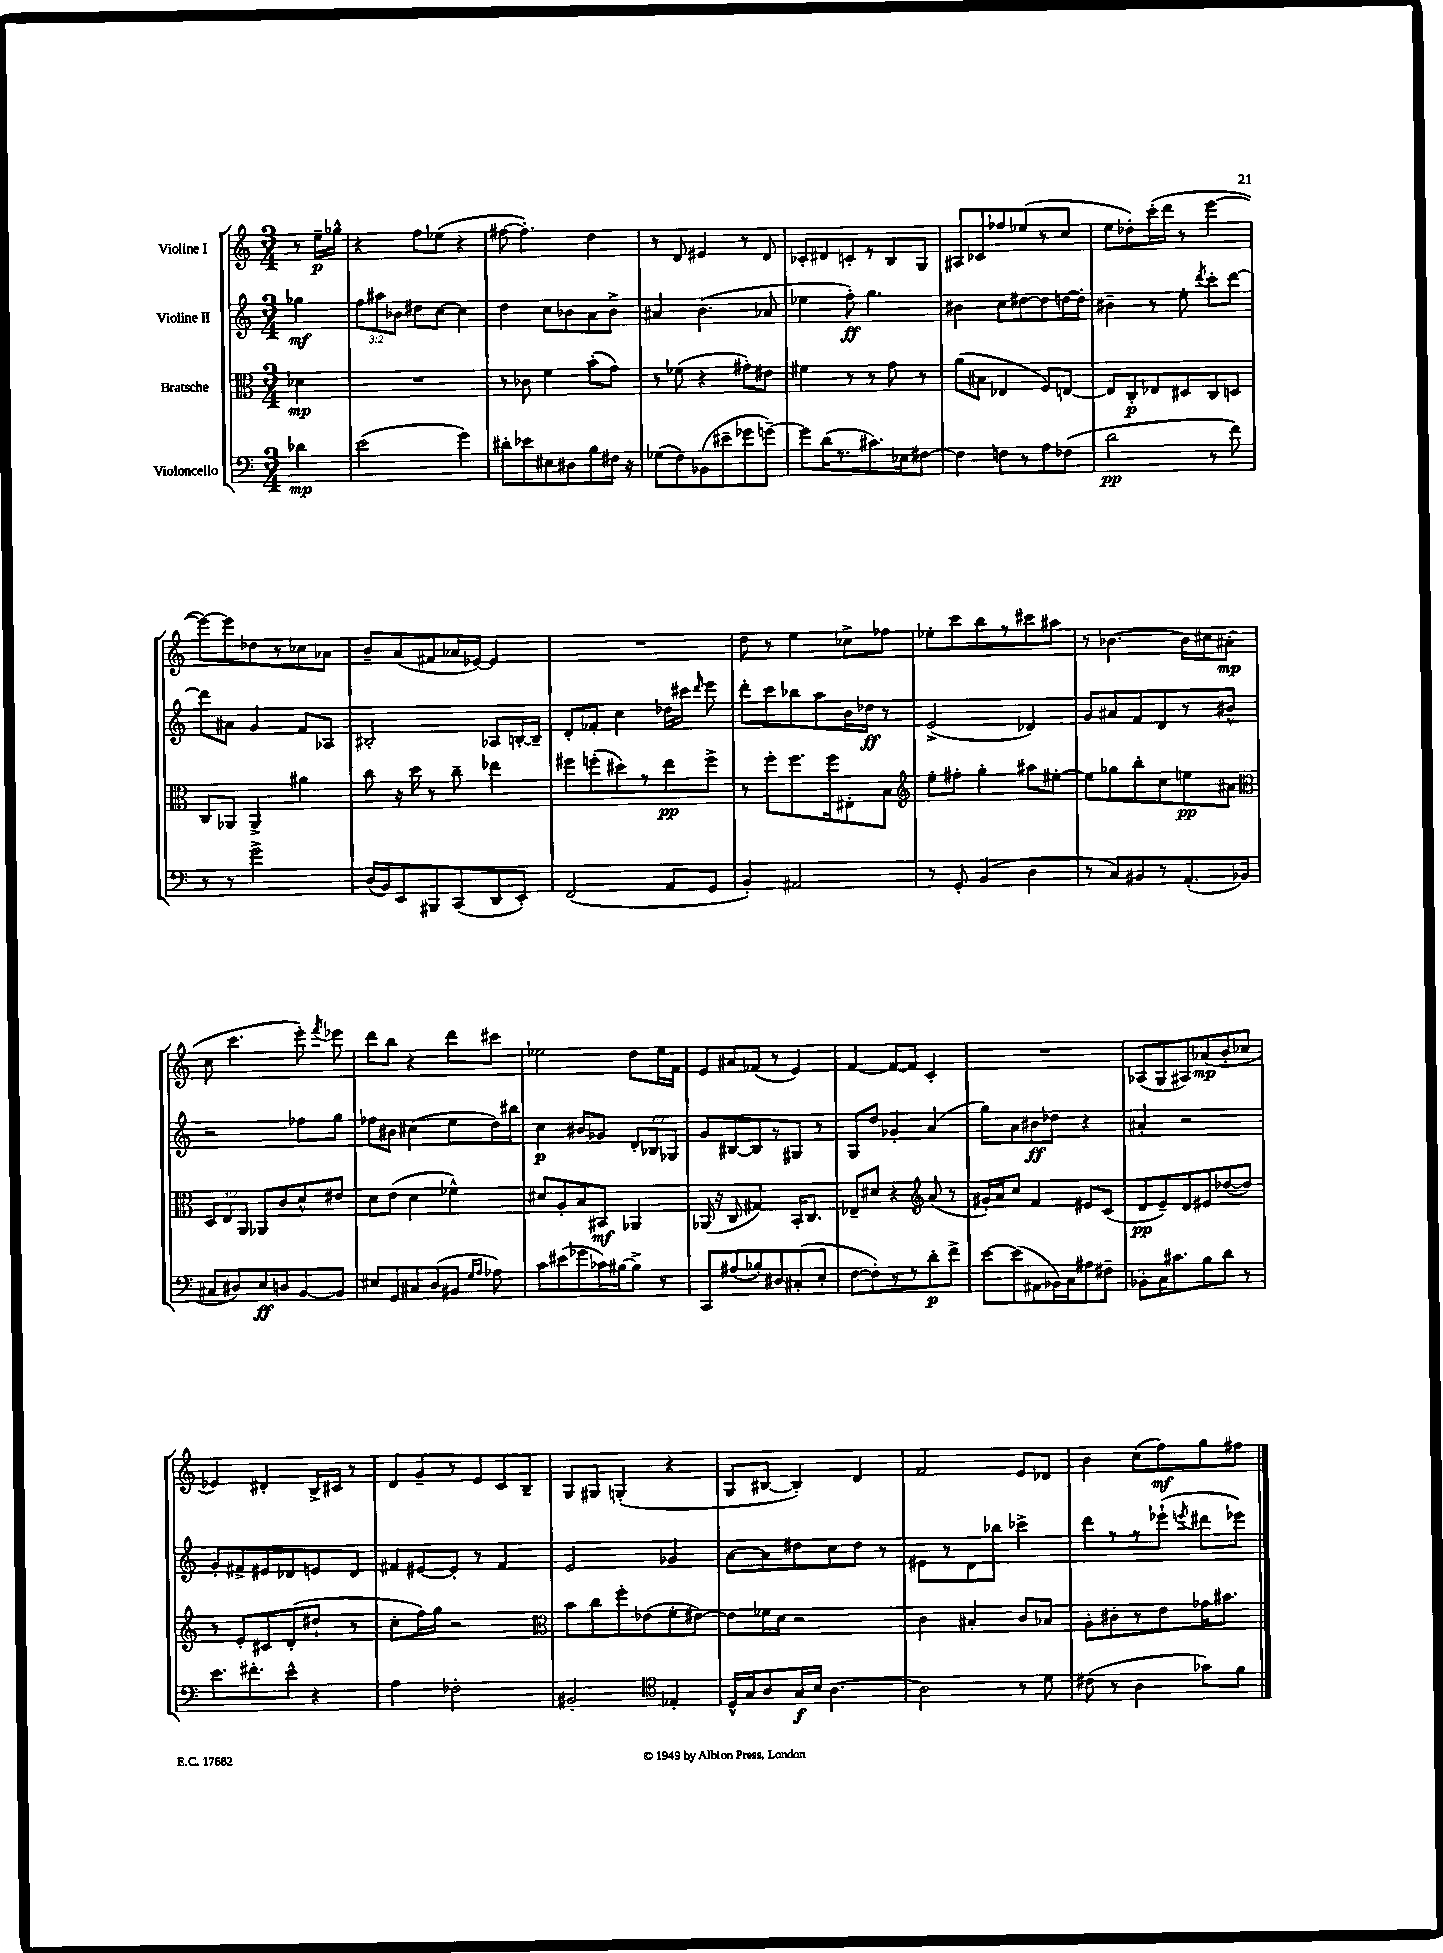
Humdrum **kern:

**kern	**dynam	**kern	**dynam	**kern	**dynam	**kern	**dynam
*part4	*part4	*part3	*part3	*part2	*part2	*part1	*part1
*staff4	*staff4	*staff3	*staff3	*staff2	*staff2	*staff1	*staff1
*I"Violoncello	*	*I"Bratsche	*	*I"Violine II	*	*I"Violine I	*
*clefF4	*	*clefC3	*	*clefG2	*	*clefG2	*
*k[]	*	*k[]	*	*k[]	*	*k[]	*
*M3/4	*	*M3/4	*	*M3/4	*	*M3/4	*
=	=	=	=	=	=	=	=
4d-X\	mp	4d-X\	mp	4gg-X\	mf	8r	.
.	.	.	.	.	.	16ee~\LL	p
.	.	.	.	.	.	16gg-X^^\JJ	.
=1	=1	=1	=1	=1	=1	=1	=1
(2e\	.	2.r	.	12ff\L	.	4r	.
.	.	.	.	12aa#X\	.	.	.
.	.	.	.	12b-X\J	.	.	.
.	.	.	.	8dd#X\L	.	8ff\L	.
.	.	.	.	[8cc\J	.	(8ee-X\J	.
4g\)	.	.	.	4cc\]	.	4r	.
=2	=2	=2	=2	=2	=2	=2	=2
8d#X'\L	.	8r	.	4dd\	.	[8ff#X\	.
8e-X\	.	8c-X\	.	.	.	4.ff#'\])	.
8E#X\	.	4f\	.	8cc\L	.	.	.
8D#X\	.	.	.	8b-X\	.	.	.
8B\	.	(8b'\L	.	8a\	.	4dd\	.
16F#X\Jk	.	8g\J)	.	8b-^\J	.	.	.
16r	.	.	.	.	.	.	.
=3	=3	=3	=3	=3	=3	=3	=3
(8G-X\L	.	8r	.	4a#X/	.	8r	.
8F\)	.	(8f-X\	.	.	.	8d/	.
(8BB-X\	.	4r	.	(4.b\	.	4e#X/	.
8e#X~\	.	.	.	.	.	.	.
8g-X\	.	8g#X'\L)	.	.	.	8r	.
[8gn~\J)	.	8e#X\J	.	8a-X/	.	8d/	.
=4	=4	=4	=4	=4	=4	=4	=4
8g\L]	.	4f#X\	.	4ee-X\	.	8c-X'/L	.
(16d\K	.	.	.	.	.	8d#X/	.
8.r	.	.	.	.	.	.	.
.	.	8r	.	8ff'\)	ff	8cn'/	.
8.c#X\)	.	8r	.	4.gg\	.	8r	.
.	.	8g\	.	.	.	8B/	.
16E-X\k	.	.	.	.	.	.	.
[8F#X\J	.	8r	.	.	.	8G/J	.
=5	=5	=5	=5	=5	=5	=5	=5
4F#\]	.	(8a\L	.	4b#X\	.	8A#X/L	.
.	.	8B#X\J	.	.	.	8c-X/	.
8Fn\L	.	4E-X/	.	8cc\L	.	8ff-X/	.
8r	.	.	.	[8dd#X\	.	(8ee-X/	.
8A\	.	8F/L)	.	8dd#\]	.	8r	.
(8F-X\J	.	[8En/J	.	[16ddn\L	.	8cc/J	.
.	.	.	.	16dd'\JJ]	.	.	.
=6	=6	=6	=6	=6	=6	=6	=6
2d\	pp	8E/L]	.	4b#X~\	.	8ee\L	.
.	.	8C'/	p	.	.	8dd-X'\)	.
.	.	8E-X/	.	8r	.	(16ccc'\L	.
.	.	.	.	.	.	16ddd\JJ	.
.	.	8D#X/	.	8ee'\	.	8r	.
.	.	.	.	8qddd/	.	.	.
8r	.	8C/	.	8ccc'\L	.	[4eee\	.
8f\)	.	8Dn/J	.	[8ddd\J	.	.	.
!!LO:LB:g=z
=7	=7	=7	=7	=7	=7	=7	=7
8r	.	8C/L	.	8ddd\L]	.	8eee\L_)	.
8r	.	8AA-X/J	.	8a#X\J	.	8eee\]	.
2g^\	.	4AA-^/	.	4g/	.	8dd-X\	.
.	.	.	.	.	.	8r	.
.	.	4a#X\	.	8f/L	.	8cc-X\	.
.	.	.	.	8A-X/J	.	8a-X\J	.
=8	=8	=8	=8	=8	=8	=8	=8
(16D/LL	.	8cc\	.	2B#X'/	.	8b~/L	.
16BB/J)	.	.	.	.	.	.	.
8EE/	.	16r	.	.	.	(8a/	.
.	.	16dd\	.	.	.	.	.
8BBB#X/	.	8r	.	.	.	8f#X/	.
(8CC/	.	8cc~\	.	.	.	16a-X/L	.
.	.	.	.	.	.	[16e-X/JJ)	.
8DD/	.	4ee-X\	.	8A-X/L	.	4e-/]	.
8EE'/J)	.	.	.	[16Bn'/L	.	.	.
.	.	.	.	16B~/JJ]	.	.	.
=9	=9	=9	=9	=9	=9	=9	=9
(2FF/	.	8ff#X\L	.	8d'/L	.	2.r	.
.	.	(8ffn'\	.	8f-X'/J	.	.	.
.	.	8dd#X\)	.	4cc\	.	.	.
.	.	8r	.	.	.	.	.
8AA/L	.	8ee\	pp	16dd-X\LL	.	.	.
.	.	.	.	16ccc#X\JJ	.	.	.
.	.	.	.	16qqddd/	.	.	.
8GG/J	.	8ff^\J	.	8eee\	.	.	.
=10	=10	=10	=10	=10	=10	=10	=10
4BB'/)	.	8r	.	8ddd'\L	.	8dd\	.
.	.	8ff'\L	.	8ccc\	.	8r	.
2AA#X/	.	8.ff\	.	8bb-X\	.	4ee\	.
.	.	.	.	8aa\	.	.	.
.	.	16ff\k	.	.	.	.	.
.	.	8E#X'\	.	16b\L	.	8cc-X^\L	.
.	.	.	.	16dd-X\JJ	ff	.	.
.	.	8B\J	.	8r	.	8ff-X\J	.
=11	=11	=11	=11	=11	=11	=11	=11
*	*	*clefG2	*	*	*	*	*
8r	.	8ee'\L	.	(2e^/	.	8ee-X'\L	.
8GG'/	.	8ff#X'\J	.	.	.	8ccc\	.
(4BB/	.	4gg'\	.	.	.	8bb\	.
.	.	.	.	.	.	8r	.
4D\	.	8aa#X\L	.	4d-X/)	.	8ccc#X\	.
.	.	[8ee#X'\J	.	.	.	8aa#X\J	.
=12	=12	=12	=12	=12	=12	=12	=12
8r	.	8ee#\L]	.	8g/L	.	8r	.
8C/L)	.	8gg-X\	.	8a#X/	.	[4.b-X\	.
8BB#X/	.	8bb'\	.	8f/	.	.	.
8r	.	8cc\	.	8d/	.	.	.
(8.AA'/	.	8een\	pp	8r	.	16b-\LL]	.
.	.	.	.	.	.	16cc#X\J	.
.	.	8a#X\J	.	8b#X^^/J	.	(8a#X'\J	mp
16BB-X/Jk	.	.	.	.	.	.	.
!!LO:LB:g=z
=13	=13	=13	=13	=13	=13	=13	=13
*	*	*clefC3	*	*	*	*	*
8C#X/L	.	12D/L	.	2r	.	8cc\	.
.	.	12E/	.	.	.	.	.
8D#X/)	.	.	.	.	.	4.ccc\	.
.	.	12AA/J	.	.	.	.	.
8E/	ff	8AA-X/L	.	.	.	.	.
8Dn/	.	8c/	.	.	.	.	.
[8BB/	.	8d^^/	.	8ff-X\L	.	8eee'\)	.
.	.	.	.	.	.	8qfff/	.
8BB/J]	.	8e#X/J	.	8gg\J	.	8eee-X\	.
=14	=14	=14	=14	=14	=14	=14	=14
8E#X/L	.	8d\L	.	8ff-X\L	.	8ddd\L	.
8GG/	.	(8e\J	.	8b#X\J	.	8bb\J	.
8C#X/	.	4d\	.	(4cc#X\	.	4r	.
(8D/	.	.	.	.	.	.	.
8BB#X/J	.	4f-X^^\)	.	8ee\L	.	8ddd\L	.
16qqG/LL	.	.	.	.	.	.	.
16qqA/JJ	.	.	.	.	.	.	.
8A-X\)	.	.	.	16dd\L)	.	8ccc#X\J	.
.	.	.	.	16bb#X\JJ	.	.	.
=15	=15	=15	=15	=15	=15	=15	=15
8c\L	.	8d#X/L	.	4cc\	p	2ee-X\	.
(8e#X\	.	8A'/	.	.	.	.	.
8g-X\	.	8B/	.	8b#X/L	.	.	.
16c-X\L)	.	8BB#X/J	mf	8g-X/J	.	.	.
[16B#X\J	.	.	.	.	.	.	.
8B#^\J]	.	4AA-X/	.	12d'/L	.	8dd\L	.
.	.	.	.	12B-X/	.	.	.
8r	.	.	.	.	.	16ee-\L	.
.	.	.	.	12G-X/J	.	.	.
.	.	.	.	.	.	16f\JJ	.
=16	=16	=16	=16	=16	=16	=16	=16
8CC/L	.	(16AA-X/	.	8g/L	.	8e/L	.
.	.	16r	.	.	.	.	.
(8A#X/	.	8C/	.	[8B#X/	.	8a#X/	.
8B-X'/)	.	4G#X/)	.	8B#/]	.	(8f-X/J	.
8D#X/	.	.	.	8r	.	8r	.
(8C#X'/	.	16BB'/KL	.	8G#X/J	.	4e/)	.
.	.	8.C/J	.	.	.	.	.
8E'/J	.	.	.	8r	.	.	.
=17	=17	=17	=17	=17	=17	=17	=17
[8F\L	.	8E-X~/L	.	8G/L	.	[4f/	.
8F'\])	.	8d#X/J	.	8dd/J	.	.	.
8r	.	4r	.	4g-X'/	.	8f/L_	.
8r	.	.	.	.	.	8f/J]	.
*	*	*clefG2	*	*	*	*	*
8d'\	p	(8a/	.	(4a/	.	4c'/	.
8f^\J	.	8r	.	.	.	.	.
=18	=18	=18	=18	=18	=18	=18	=18
[8e\L	.	16g#X'/LL)	.	8gg\L)	.	2.r	.
.	.	16a/J	.	.	.	.	.
(8e\]	.	8cc/J	.	8a\	.	.	.
8AA#X\	.	4f/	.	8b#X\	ff	.	.
16BB-X\L)	.	.	.	8dd-X\J	.	.	.
16C\J	.	.	.	.	.	.	.
8A#X\	.	8e#X/L	.	4r	.	.	.
8F#X~\J	.	(8c/J	.	.	.	.	.
=19	=19	=19	=19	=19	=19	=19	=19
8BB-X'\L	.	8d/L	pp	4a#X'/	.	(8A-X/L	.
16C\K	.	8e~/)	.	.	.	8G/	.
8.c#X\	.	.	.	.	.	.	.
.	.	8d/	.	2r	.	8A#X/)	.
8B\	.	8e#X/	.	.	.	(8a-X/	mp
8d\J	.	([8dd-X/	.	.	.	8b'/	.
8r	.	8dd-/J])	.	.	.	8cc-X/J	.
!!LO:LB:g=z
=20	=20	=20	=20	=20	=20	=20	=20
8.e\L	.	8r	.	8g'/L	.	4e-X/)	.
.	.	8e'/L	.	8f#X^/	.	.	.
8.f#X'\	.	.	.	.	.	.	.
.	.	8c#X/	.	8e#X/	.	4d#X'/	.
8e^^\J	.	(8d'/	.	8d-X/	.	.	.
4r	.	8dd#X`/J	.	8en/	.	16B^/LL	.
.	.	.	.	.	.	16c#X/JJ	.
.	.	8r	.	8d-/J	.	8r	.
=21	=21	=21	=21	=21	=21	=21	=21
4A\	.	8cc'\L	.	8f#X/L	.	8d/L	.
.	.	16ff\L)	.	[8e#X/	.	8g~/	.
.	.	16gg\JJ	.	.	.	.	.
2F-X'\	.	2r	.	8e#'/J]	.	8r	.
.	.	.	.	8r	.	8e/	.
.	.	.	.	4f#/	.	8c/	.
.	.	.	.	.	.	8B~/J	.
=22	=22	=22	=22	=22	=22	=22	=22
*	*	*clefC3	*	*	*	*	*
2BB#X'/	.	8b\L	.	2e/	.	8G/L	.
.	.	8cc\	.	.	.	8G#X/J	.
.	.	8ff'\	.	.	.	(4Gn'/	.
.	.	(8e-X\	.	.	.	.	.
*clefC4	*	*	*	*	*	*	*
4E-X'/	.	8f'\	.	4g-X/	.	4r	.
.	.	[8e#X\J)	.	.	.	.	.
=23	=23	=23	=23	=23	=23	=23	=23
16D^^/LL	.	8e#\L]	.	[8a\L	.	8G/L	.
16G/J	.	.	.	.	.	.	.
8A/	.	16f-X\L	.	8a\]	.	[8B#X/J	.
.	.	16d\JJ	.	.	.	.	.
16G/L	f	2r	.	8dd#X\	.	4B#'/])	.
16B/JJ	.	.	.	.	.	.	.
[4.A\	.	.	.	8cc\	.	.	.
.	.	.	.	8dd#\J	.	4d/	.
.	.	.	.	8r	.	.	.
=24	=24	=24	=24	=24	=24	=24	=24
2A\]	.	4c\	.	8e#X\L	.	2f/	.
.	.	.	.	8r	.	.	.
.	.	4B#X'/	.	8d\	.	.	.
.	.	.	.	8bb-X\J	.	.	.
8r	.	8c/L	.	4ccc-X^\	.	8e/L	.
8d\	.	8B-X/J	.	.	.	8d-X/J	.
=25	=25	=25	=25	=25	=25	=25	=25
(8c#X\	.	8A'\L	.	8ddd\L	.	4b\	.
8r	.	8c#X'\	.	8r	.	.	.
4A\	.	8r	.	8r	.	(8cc\L	.
.	.	8e\	.	(8eee-X`\J	.	8ff\)	mf
.	.	.	.	8qeeen/	.	.	.
8g-X\L)	.	16g-X\K	.	8ddd#X\L	.	8gg\	.
.	.	8.b#X\J	.	.	.	.	.
8f\J	.	.	.	8eee-X\J)	.	8ff#X\J	.
==	==	==	==	==	==	==	==
*-	*-	*-	*-	*-	*-	*-	*-
